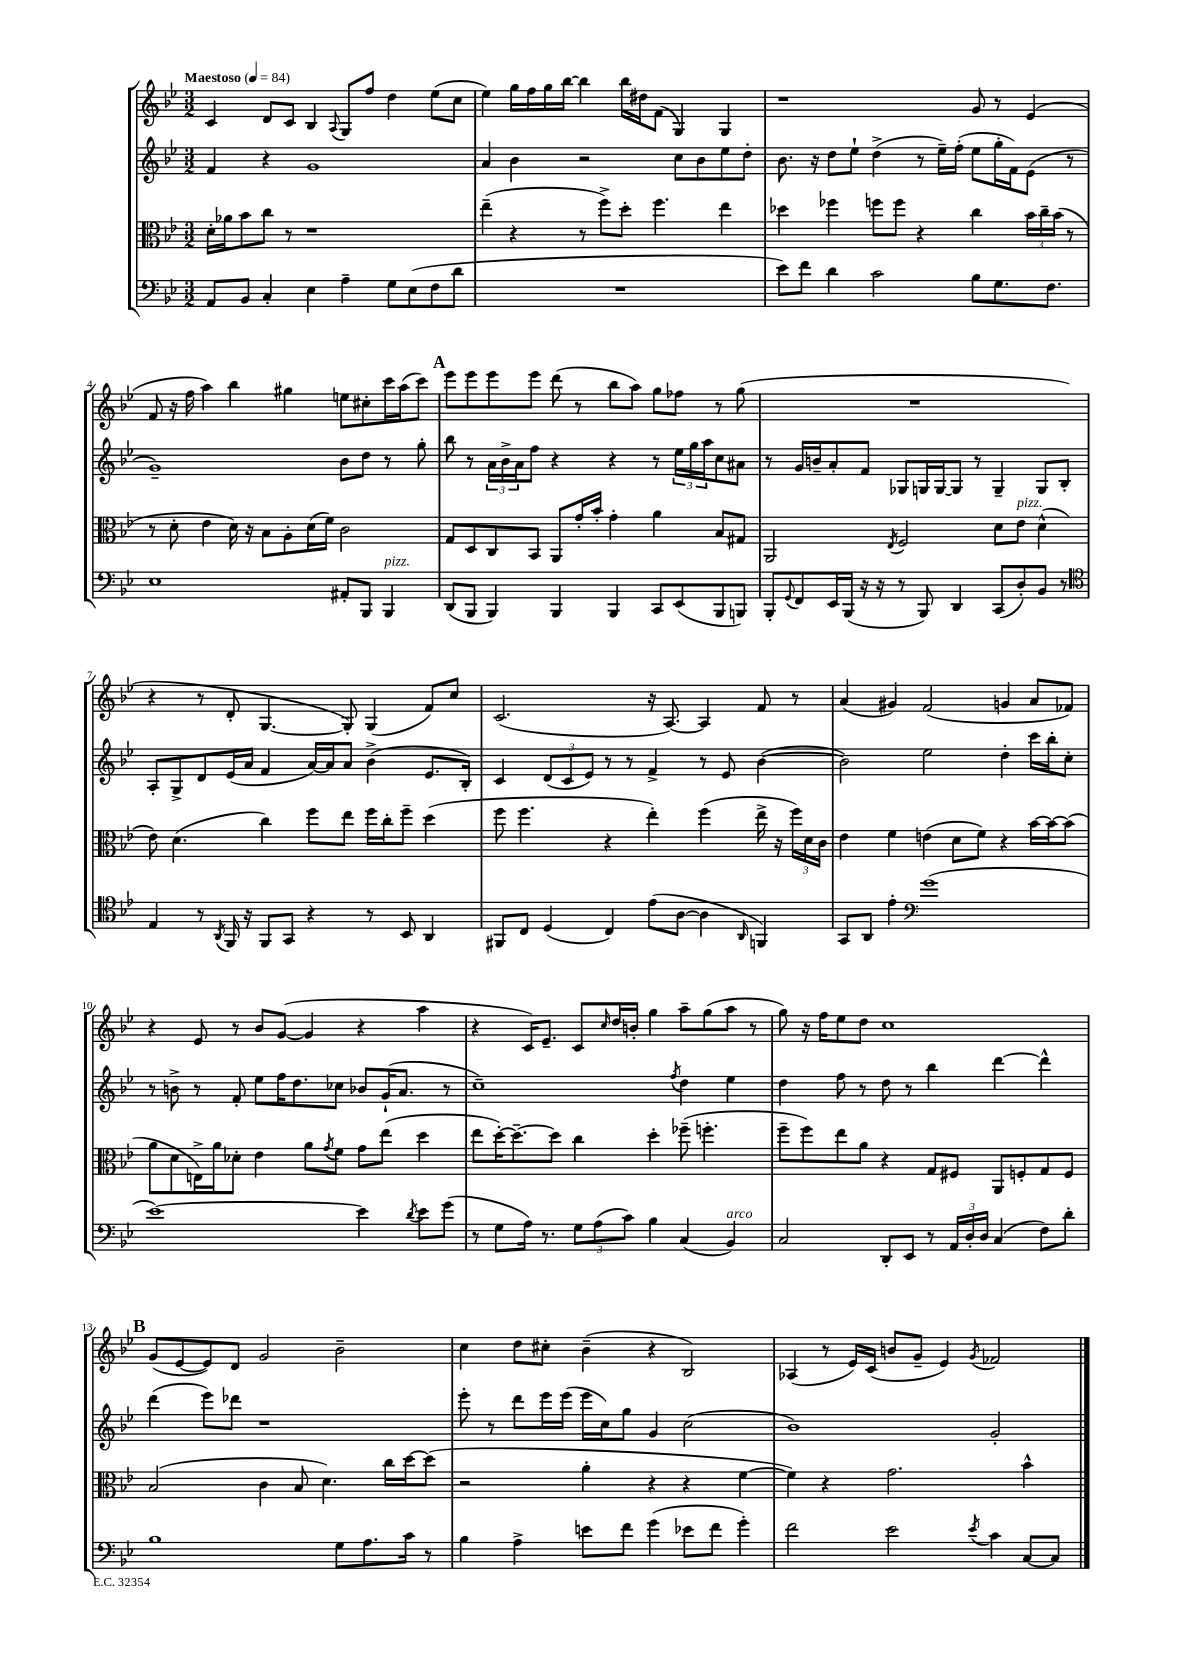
<<
\new StaffGroup <<
\new Staff = "s0" {
    \clef treble \key bes \major \numericTimeSignature \time 3/2 \tempo "Maestoso" 4 = 84
    c'4 d'8 c'8 bes4 \appoggiatura { a8 } g8 f''8 d''4 ees''8( c''8 |
    ees''4) g''16 f''16 g''16 bes''16~ bes''4 bes''16 dis''16 f'8( g4) g4 |
    r1 g'8 r8 ees'4( |
    f'8 r16 f''16 a''4) bes''4 gis''4 e''8 cis''8-. c'''16 a''16( c'''8) |
    \mark \markup { \bold "A" } ees'''8 ees'''8 ees'''8 ees'''8 d'''8( r8 bes''8 a''8) g''8 fes''8 r8 g''8( |
    R1. |
    r4 r8 d'8-. g4.~ g8-.) g4( f'8) c''8 |
    c'2.( r16 a8.~) a4 f'8 r8 |
    a'4( gis'4) f'2( g'4 a'8 fes'8) |
    r4 ees'8 r8 bes'8 g'8~( g'4 r4 a''4 |
    r4 c'16) ees'8.-- c'8 \grace { c''16 } d''16 b'16-. g''4 a''8-- g''8( a''8 r8 |
    g''8) r16 f''16 ees''8 d''8 c''1 |
    \mark \markup { \bold "B" } g'8( ees'8~ ees'8) d'8 g'2 bes'2-- |
    c''4 d''8 cis''8-. bes'4--( r4 bes2) |
    aes4( r8 ees'16) c'16( b'8 g'8-- ees'4) \acciaccatura { g'8 } fes'2 \bar "|." |
}
\new Staff = "s1" {
    \clef treble \key bes \major \numericTimeSignature \time 3/2
    f'4 r4 g'1 |
    a'4 bes'4 r2 c''8 bes'8 ees''8 d''8-. |
    bes'8. r16 d''8 ees''8-! d''4->( r8 ees''16--) f''16-.( ees''8 g''16-. f'16) ees'8( r8 |
    g'1--) bes'8 d''8 r8 g''8-. |
    \mark \markup { \bold "A" } bes''8 r8 \tuplet 3/2 { a'16 bes'16-> a'16 } f''8 r4 r4 r8 \tuplet 3/2 { ees''16 g''16 a''16 } c''8 ais'8 |
    r8 g'16 b'16-- a'8-. f'8 ges8 g16 g16~ g8 r8 g4-- g8 bes8-. |
    a8-. g8-> d'8 ees'16( a'16 f'4 a'16~) a'16 a'8 bes'4->( ees'8. bes16-.) |
    c'4 \tuplet 3/2 { d'8( c'8 ees'8) } r8 r8 f'4-> r8 ees'8 bes'4~( |
    bes'2) ees''2 d''4-. c'''16 bes''16-. c''8-. |
    r8 b'8-> r8 f'8-. ees''8 f''16 d''8. ces''8 bes'8 g'16-!( a'8. r8 |
    c''1--) \acciaccatura { f''8 } d''4 ees''4 |
    d''4 f''8 r8 d''8 r8 bes''4 d'''4~ d'''4-^ |
    \mark \markup { \bold "B" } d'''4( ees'''8) des'''8 r1 |
    ees'''8-. r8 d'''8 ees'''16 ees'''16( ees'''16 c''16) g''8 g'4 c''2( |
    bes'1) g'2-. \bar "|." |
}
\new Staff = "s2" {
    \clef alto \key bes \major \numericTimeSignature \time 3/2
    d'16-. aes'16 bes'8 c''8 r8 r1 |
    ees''4--( r4 r8 f''8->) d''8-. f''4. ees''4 |
    des''4 fes''4 f''8 f''8 r4 c''4 \tuplet 3/2 { bes'16 c''16-- bes'16( } r8 |
    r8 d'8-. ees'4 d'16) r16 bes8 a8-. d'16( f'16) c'2 |
    \mark \markup { \bold "A" } g8 d8 c8 bes,8 a,8 g'16-. bes'16-. g'4-. a'4 bes8 gis8 |
    a,2 \acciaccatura { ees8 } f2 d'8 ees'8^\markup { \italic "pizz." } d'4-^( |
    ees'8) d'4.( c''4) f''8 ees''8 f''16 c''16-. f''8-- d''4( |
    f''8 f''4. r4 ees''4-.) f''4( ees''16-> r16 \tuplet 3/2 { f''16) d'16 c'16 } |
    ees'4 f'4 e'4( d'8 f'8) r4 bes'16~ bes'16~ bes'8( |
    a'8 d'8 e16->) a'16 des'8-. ees'4 a'8 \acciaccatura { g'8 } f'8 g'8 ees''8( d''4 |
    ees''8 d''16~-.) d''8.~-- d''8 c''4 d''4-. fes''8--( f''4.-. |
    f''8-- f''8) ees''8 a'8 r4 g8 fis8 a,8 f8-. g8 f8 |
    \mark \markup { \bold "B" } bes2( c'4 bes8 d'4.) c''16 d''16~ d''8( |
    r2 a'4-. r4 r4 f'4~ |
    f'4) r4 g'2. bes'4-^ \bar "|." |
}
\new Staff = "s3" {
    \clef bass \key bes \major \numericTimeSignature \time 3/2
    a,8 bes,8 c4-. ees4 a4-- g8 ees8( f8 d'8 |
    R1. |
    ees'8) f'8 d'4 c'2 bes8 g8. f8. |
    ees1 ais,8-. bes,,8 bes,,4^\markup { \italic "pizz." } |
    \mark \markup { \bold "A" } d,8( bes,,8 bes,,4) bes,,4 bes,,4 c,8 ees,8( bes,,8 b,,8) |
    bes,,8-. \appoggiatura { g,8 } f,8 ees,16 bes,,16( r16 r16 r8 bes,,8) d,4 c,8( d8-.) bes,8 r8 |
    \clef tenor ees4 r8 \acciaccatura { a,8 } f,16 r16 f,8 g,8 r4 r8 bes,8 a,4 |
    fis,8 c8 d4( c4) ees'8( a8~ a4 \grace { a,16 } f,4) |
    g,8 a,8 ees'4-. \clef bass g'1( |
    ees'1~) ees'4 \acciaccatura { d'8 } ees'8 g'8( |
    r8 g8 a16) r8. \tuplet 3/2 { g8 a8( c'8) } bes4 c4( bes,4^\markup { \italic "arco" }) |
    c2 d,8-. ees,8 r8 \tuplet 3/2 { a,16 d16-. d16 } c4( f8) d'8-. |
    \mark \markup { \bold "B" } bes1 g8 a8. c'16 r8 |
    bes4 a4-> e'8 f'8 g'4( ees'8 f'8 g'4-.) |
    f'2 ees'2 \acciaccatura { ees'8 } c'4 c8~ c8 \bar "|." |
}
>>
>>
